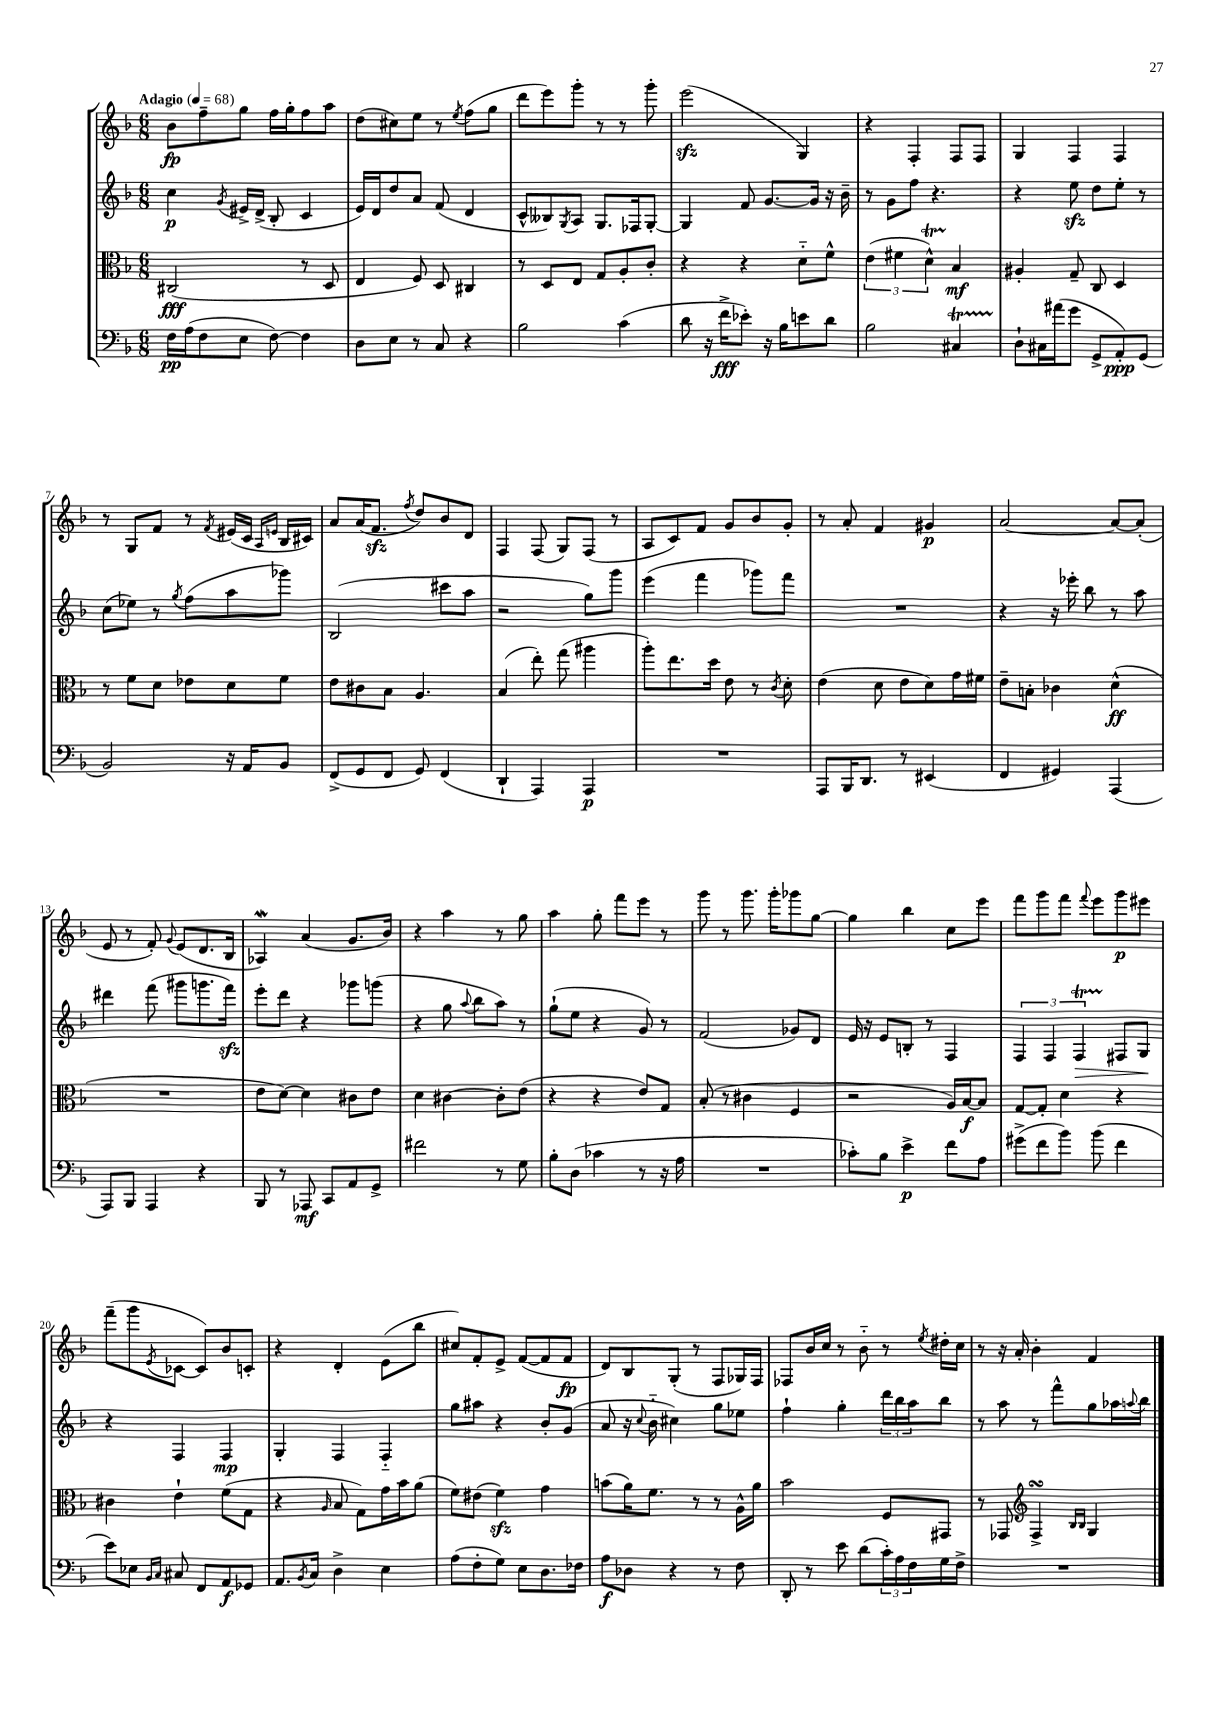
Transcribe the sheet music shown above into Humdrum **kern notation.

**kern	**dynam	**kern	**dynam	**kern	**dynam	**kern	**dynam
*part4	*part4	*part3	*part3	*part2	*part2	*part1	*part1
*staff4	*staff4	*staff3	*staff3	*staff2	*staff2	*staff1	*staff1
*clefF4	*	*clefC3	*	*clefG2	*	*clefG2	*
*k[b-]	*	*k[b-]	*	*k[b-]	*	*k[b-]	*
*M6/8	*	*M6/8	*	*M6/8	*	*M6/8	*
*MM68	*	*MM68	*	*MM68	*	*MM68	*
=1	=1	=1	=1	=1	=1	=1	=1
!	!	!	!	!	!	!LO:TX:a:B:t=Adagio	!
16F\LL	pp	(2C#X/	fff	4cc\	p	8b-\L	fp
(16A\J	.	.	.	.	.	.	.
8F\	.	.	.	.	.	8ff~\	.
.	.	.	.	8qg/	.	.	.
8E\J	.	.	.	16e#X^/LL	.	8gg\J	.
.	.	.	.	(16d^/JJ	.	.	.
[8F\)	.	.	.	8B-'/	.	16ff\LL	.
.	.	.	.	.	.	16gg'\J	.
4F\]	.	8r	.	4c/	.	8ff\	.
.	.	8D/	.	.	.	8aa\J	.
=2	=2	=2	=2	=2	=2	=2	=2
8D\L	.	4E/	.	16e/LL)	.	(8dd\L	.
.	.	.	.	16d/J	.	.	.
8E\J	.	.	.	8dd/	.	8cc#X\)	.
8r	.	8F/)	.	8a/J	.	8ee\J	.
8C/	.	8D/	.	(8f/	.	8r	.
.	.	.	.	.	.	8qee/	.
4r	.	4C#X/	.	4d/	.	(8ff\L	.
.	.	.	.	.	.	8gg\J	.
=3	=3	=3	=3	=3	=3	=3	=3
2B-\	.	8r	.	8c^^/L	.	8ddd\L	.
.	.	8D/L	.	8B--X/)	.	8eee\)	.
.	.	.	.	8qG/	.	.	.
.	.	8E/J	.	8A/J	.	8ggg'\J	.
.	.	8G/L	.	8.G/L	.	8r	.
(4c\	.	8A'/	.	.	.	8r	.
.	.	.	.	16F-X/k	.	.	.
.	.	8c'/J	.	[8G'/J	.	8ggg'\	.
=4	=4	=4	=4	=4	=4	=4	=4
8d\	.	4r	.	4G/]	.	(2eeezz\	.
16r	.	.	.	.	.	.	.
16f^\KL	fff	.	.	.	.	.	.
8e-X'\J)	.	4r	.	8f/	.	.	.
16r	.	.	.	[8.g/L	.	.	.
16B-\KL	.	.	.	.	.	.	.
8en\	.	8d\L	.	.	.	4G/)	.
.	.	.	.	16g/Jk]	.	.	.
8d\J	.	8f^^\J	.	16r	.	.	.
.	.	.	.	16b-~\	.	.	.
=5	=5	=5	=5	=5	=5	=5	=5
2B-\	.	(6e\	.	8r	.	4r	.
.	.	.	.	8g\L	.	.	.
.	.	6f#X\	.	.	.	.	.
.	.	.	.	8ff\J	.	4F'/	.
.	.	6dT^^\)	.	.	.	.	.
.	.	.	.	4.r	.	.	.
4C#Xt/	.	4B-/	mf	.	.	8F/L	.
.	.	.	.	.	.	8F/J	.
=6	=6	=6	=6	=6	=6	=6	=6
8D`\L	.	4A#X'/	.	4r	.	4G/	.
16C#X\L	.	.	.	.	.	.	.
(16a#X\J	.	.	.	.	.	.	.
8g\J	.	8G~/	.	8eezz\	.	4F/	.
8GG^/L	.	8C/	.	8dd\L	.	.	.
8AA'/)	ppp	4D/	.	8ee'\J	.	4F/	.
(8GG/J	.	.	.	8r	.	.	.
!!LO:LB:g=z
=7	=7	=7	=7	=7	=7	=7	=7
2BB-/)	.	8r	.	(8cc\L	.	8r	.
.	.	8f\L	.	8ee-X\J)	.	8G/L	.
.	.	8d\J	.	8r	.	8f/J	.
.	.	.	.	8qgg/	.	.	.
.	.	8e-X\L	.	(8ff\L	.	8r	.
.	.	.	.	.	.	8qf/	.
16r	.	8d\	.	8aa\	.	(16e#X/LL	.
16AA/KL	.	.	.	.	.	16c/JJ	.
.	.	.	.	.	.	16qqA/LL	.
.	.	.	.	.	.	16qqen/JJ	.
8BB-/J	.	8f\J	.	8ggg-X\J)	.	16B-/LL	.
.	.	.	.	.	.	16c#X/JJ)	.
=8	=8	=8	=8	=8	=8	=8	=8
(8FF^/L	.	8e\L	.	(2B-/	.	8a/L	.
8GG/	.	8c#X\	.	.	.	(16a/K	.
.	.	.	.	.	.	8.fzz/J	.
8FF/J	.	8B-\J	.	.	.	.	.
.	.	.	.	.	.	8qff/	.
8GG/)	.	4.A/	.	.	.	8dd/L)	.
(4FF/	.	.	.	8ccc#X\L	.	8b-/	.
.	.	.	.	8aa\J	.	8d/J	.
=9	=9	=9	=9	=9	=9	=9	=9
4DD`/	.	(4B-/	.	2r	.	4F/	.
4AAA/)	.	8ee'\)	.	.	.	(8F/	.
.	.	(8gg\	.	.	.	8G/L)	.
4AAA/	p	4aa#X\	.	8gg\L)	.	(8F/J	.
.	.	.	.	8ggg\J	.	8r	.
=10	=10	=10	=10	=10	=10	=10	=10
2.r	.	8aa'\L)	.	(4eee\	.	8A/L	.
.	.	8.ee\	.	.	.	8c/)	.
.	.	.	.	4fff\	.	8f/J	.
.	.	16dd\Jk	.	.	.	.	.
.	.	8e\	.	.	.	8g/L	.
.	.	8r	.	8ggg-X\L)	.	8b-/	.
.	.	8qc/	.	.	.	.	.
.	.	8d'\	.	8fff\J	.	8g'/J	.
=11	=11	=11	=11	=11	=11	=11	=11
8AAA/L	.	(4e\	.	2.r	.	8r	.
16BBB-/K	.	.	.	.	.	8a'/	.
8.DD/J	.	.	.	.	.	.	.
.	.	8d\	.	.	.	4f/	.
8r	.	8e\L	.	.	.	.	.
(4EE#X/	.	8d\)	.	.	.	4g#X/	p
.	.	16g\L	.	.	.	.	.
.	.	16f#X\JJ	.	.	.	.	.
=12	=12	=12	=12	=12	=12	=12	=12
4FF/	.	8e~\L	.	4r	.	[2a/	.
.	.	8Bn'\J	.	.	.	.	.
4GG#X/)	.	4c-X\	.	16r	.	.	.
.	.	.	.	16eee-X'\	.	.	.
.	.	.	.	8bb-\	.	.	.
(4AAA/	.	(4d^^\	ff	8r	.	8a/L_	.
.	.	.	.	8aa\	.	(8a'/J]	.
!!LO:LB:g=z
=13	=13	=13	=13	=13	=13	=13	=13
8AAA/L)	.	2.r	.	4ddd#X\	.	8e/	.
8BBB-/J	.	.	.	.	.	8r	.
4AAA/	.	.	.	(8fff\	.	8f'/)	.
.	.	.	.	.	.	8qqg/	.
.	.	.	.	8ggg#X\L	.	(8e/L	.
4r	.	.	.	8.gggn\	.	8.d/	.
.	.	.	.	16fffzz\Jk)	.	16B-/Jk	.
=14	=14	=14	=14	=14	=14	=14	=14
8BBB-/	.	8e\L	.	8eee'\L	.	4A-Xw/)	.
8r	.	[8d\J)	.	8ddd\J	.	.	.
8AAA-X/	mf	4d\]	.	4r	.	(4a/	.
8CC/L	.	.	.	.	.	.	.
8AA/	.	8c#X\L	.	8ggg-X\L	.	8.g/L	.
8GG^/J	.	8e\J	.	(8gggn\J	.	.	.
.	.	.	.	.	.	16b-/Jk)	.
=15	=15	=15	=15	=15	=15	=15	=15
2f#X\	.	4d\	.	4r	.	4r	.
.	.	[4c#X\	.	8gg\	.	4aa\	.
.	.	.	.	8qqaa/	.	.	.
.	.	.	.	8bb-\L	.	.	.
8r	.	8c#'\L]	.	8aa\J)	.	8r	.
8G\	.	(8e\J	.	8r	.	8gg\	.
=16	=16	=16	=16	=16	=16	=16	=16
8B-'\L	.	4r	.	(8gg`\L	.	4aa\	.
(8D\J	.	.	.	8ee\J	.	.	.
4c-X\	.	4r	.	4r	.	8gg'\	.
.	.	.	.	.	.	8fff\L	.
8r	.	8e/L)	.	8g/)	.	8eee\J	.
16r	.	8G/J	.	8r	.	8r	.
16A\	.	.	.	.	.	.	.
=17	=17	=17	=17	=17	=17	=17	=17
2.r	.	(8B-'/	.	(2f/	.	8ggg\	.
.	.	8r	.	.	.	8r	.
.	.	4c#X\	.	.	.	8.ggg\	.
.	.	.	.	.	.	16ggg'\KL	.
.	.	4F/	.	8g-X/L)	.	8ggg-X\	.
.	.	.	.	8d/J	.	[8gg\J	.
=18	=18	=18	=18	=18	=18	=18	=18
8c-X'\L)	.	2r	.	16e/	.	4gg\]	.
.	.	.	.	16r	.	.	.
8B-\J	.	.	.	8e/L	.	.	.
4e^\	p	.	.	8Bn'/J	.	4bb-\	.
.	.	.	.	8r	.	.	.
8f\L	.	16A/LL)	.	4F/	.	8cc\L	.
.	.	[16B-/J	f	.	.	.	.
8A\J	.	8B-/J]	.	.	.	8eee\J	.
=19	=19	=19	=19	=19	=19	=19	=19
(8g#X^\L	.	[8G/L	.	6F/	.	8fff\L	.
8f\	.	8G'/J]	.	.	.	8ggg\	.
.	.	.	.	6F/	.	.	.
8b-\J)	.	4d\	.	.	.	8fff\J	.
!	!	!	!	!	!LO:HP:b	!	!
.	.	.	.	6FT/	>	.	.
.	.	.	.	.	.	8qqfff/	.
(8b-\	.	.	.	.	.	8eee\L	.
4f\	.	4r	.	8F#X/L	.	8ggg\	p
.	.	.	.	8G/J	.	8eee#X\J	.
.	.	.	.	.	]	.	.
!!LO:LB:g=z
=20	=20	=20	=20	=20	=20	=20	=20
8e\L)	.	4c#X\	.	4r	.	(8fff~\L	.
8E-X\J	.	.	.	.	.	8ggg\	.
16qqBB-/LL	.	.	.	.	.	.	.
16qqC/JJ	.	.	.	.	.	8qe/	.
8C#X/	.	4e`\	.	4F/	.	[8c-X\J	.
8FF/L	.	.	.	.	.	8c-/L])	.
8AA/	f	(8f\L	.	4F/	mp	8b-/	.
8GG-X/J	.	8G\J	.	.	.	8cn'/J	.
=21	=21	=21	=21	=21	=21	=21	=21
8.AA/L	.	4r	.	4G'/	.	4r	.
8qBB-/	.	.	.	.	.	.	.
16C/Jk	.	.	.	.	.	.	.
.	.	16qqA/	.	.	.	.	.
4D^\	.	8B-/	.	4F/	.	4d'/	.
.	.	8G\L)	.	.	.	.	.
4E\	.	16g\L	.	4F/	.	(8e\L	.
.	.	16b-\J	.	.	.	.	.
.	.	(8a\J	.	.	.	8bb-\J	.
=22	=22	=22	=22	=22	=22	=22	=22
(8A\L	.	8f\L)	.	8gg\L	.	8cc#X/L)	.
8F'\	.	(8e#X\J	.	8aa#X\J	.	8f'/	.
8G\J)	.	4fzz\)	.	4r	.	8e^/J	.
8E\L	.	.	.	.	.	([8f/L	.
8.D\	.	4g\	.	8b-'/L	.	8f/]	.
.	.	.	.	(8g/J	.	8f/J	fp
16F-X\Jk	.	.	.	.	.	.	.
=23	=23	=23	=23	=23	=23	=23	=23
8A\L	f	(8bn\L	.	8a/	.	8d/L)	.
8D-X\J	.	16a\K)	.	16r	.	8B-/	.
.	.	.	.	8qqcc/	.	.	.
.	.	8.f\J	.	16b-\	.	.	.
4r	.	.	.	4cc#X\)	.	(8G'/J	.
.	.	8r	.	.	.	8r	.
8r	.	8r	.	8gg\L	.	8F/L	.
8F\	.	16A^^\LL	.	8ee-X\J	.	16G-X/L)	.
.	.	16a\JJ	.	.	.	16F/JJ	.
=24	=24	=24	=24	=24	=24	=24	=24
8DD'/	.	2b-\	.	4ff`\	.	8F-X/L	.
8r	.	.	.	.	.	16b-/L	.
.	.	.	.	.	.	16cc/JJ	.
8e\	.	.	.	4gg'\	.	8r	.
(8d\L	.	.	.	.	.	8b-\	.
24c'\L)	.	8F/L	.	24ddd\LL	.	8r	.
24A\	.	.	.	24bb-\	.	.	.
24F\	.	.	.	24aa\J	.	.	.
.	.	.	.	.	.	8qee/	.
16G\	.	8GG#X/J	.	8bb-\J	.	16dd#X'\LL	.
16F^\JJ	.	.	.	.	.	16cc\JJ	.
=25	=25	=25	=25	=25	=25	=25	=25
2.r	.	8r	.	8r	.	8r	.
.	.	8GG-X/	.	8aa\	.	16r	.
.	.	.	.	.	.	16a'/	.
*	*	*clefG2	*	*	*	*	*
.	.	4FsSSs^/	.	8r	.	4b-'\	.
.	.	.	.	8fff^^\L	.	.	.
.	.	16qqB-/LL	.	.	.	.	.
.	.	16qqB-/JJ	.	.	.	.	.
.	.	4G/	.	8gg\	.	4f/	.
.	.	.	.	16aa-X\L	.	.	.
.	.	.	.	8qqaan/	.	.	.
.	.	.	.	16bb-\JJ	.	.	.
==	==	==	==	==	==	==	==
*-	*-	*-	*-	*-	*-	*-	*-
